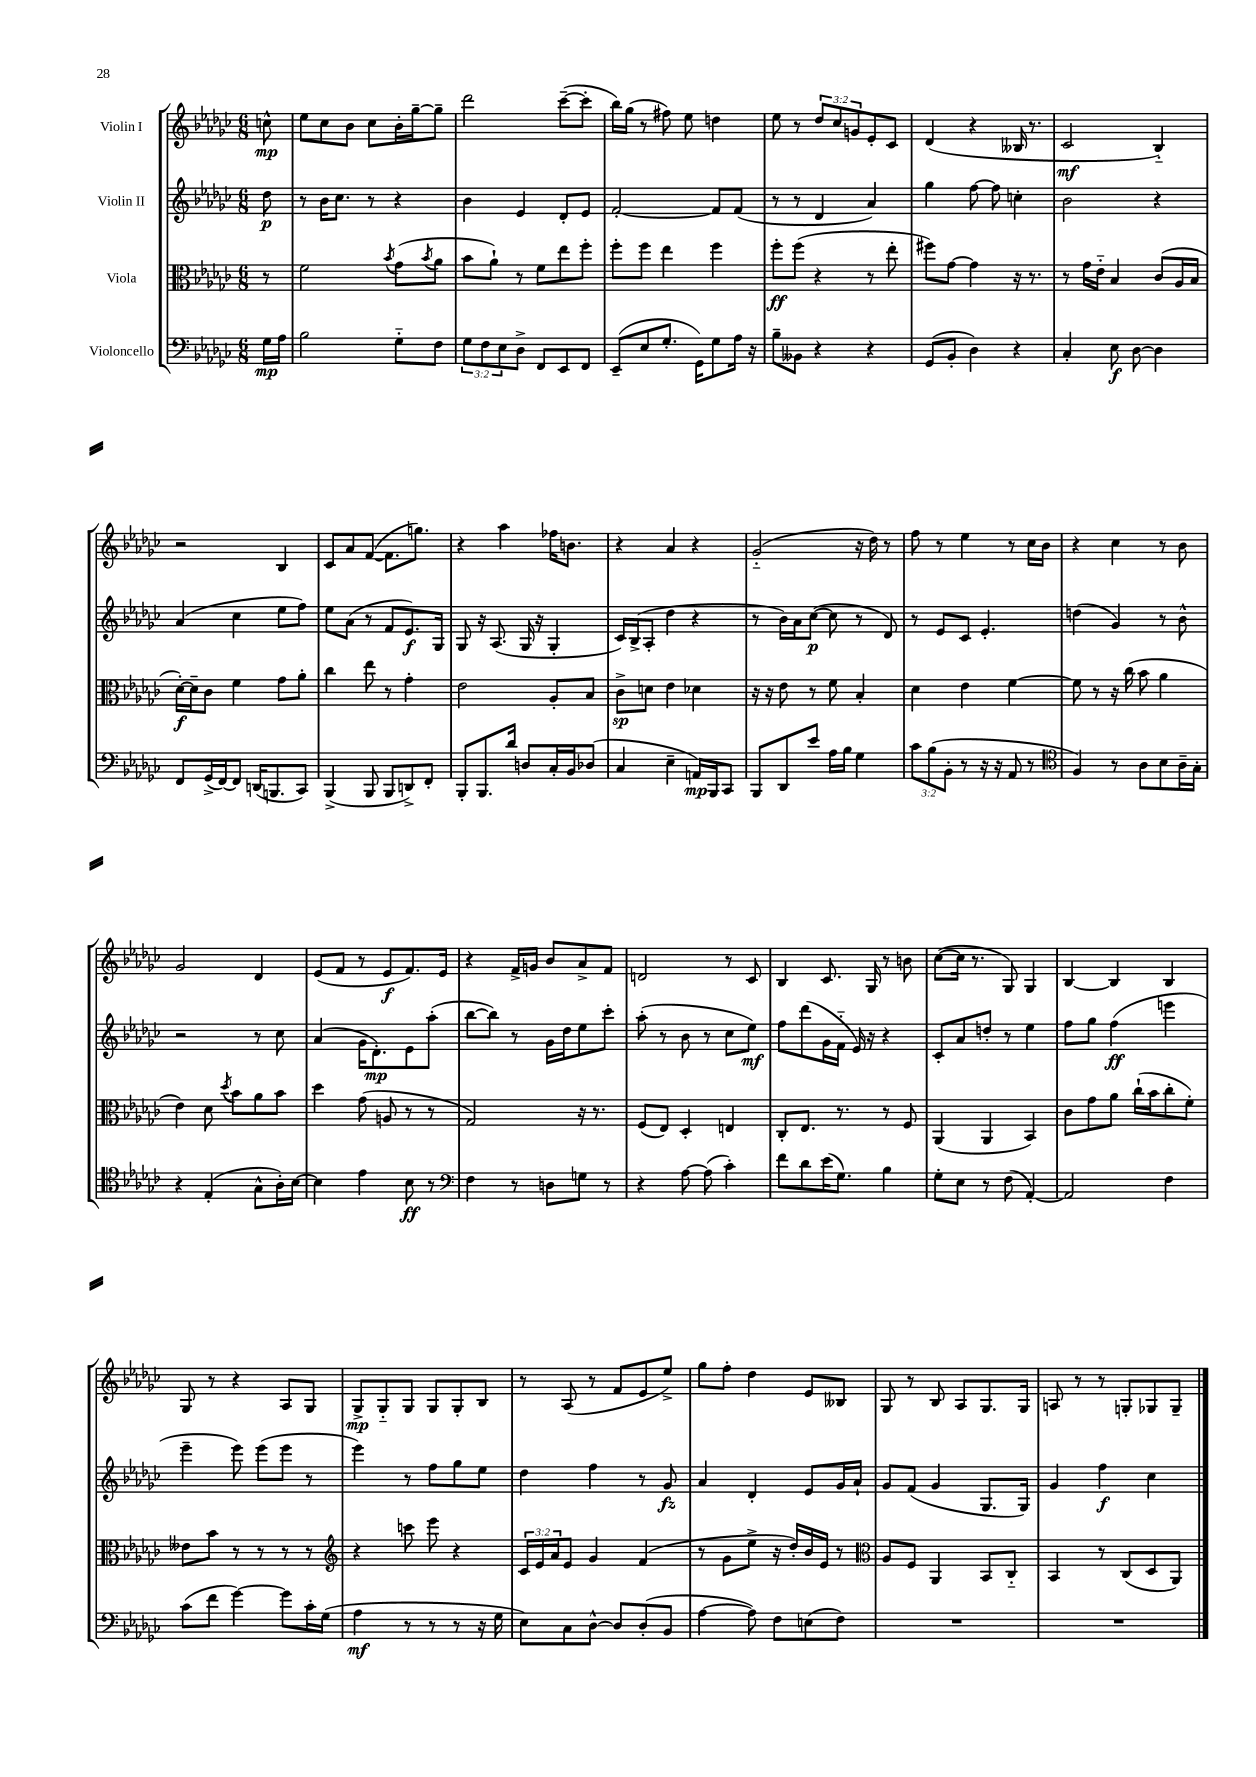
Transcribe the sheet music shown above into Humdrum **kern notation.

**kern	**dynam	**kern	**dynam	**kern	**dynam	**kern	**dynam
*part4	*part4	*part3	*part3	*part2	*part2	*part1	*part1
*staff4	*staff4	*staff3	*staff3	*staff2	*staff2	*staff1	*staff1
*I"Violoncello	*	*I"Viola	*	*I"Violin II	*	*I"Violin I	*
*clefF4	*	*clefC3	*	*clefG2	*	*clefG2	*
*k[b-e-a-d-g-c-]	*	*k[b-e-a-d-g-c-]	*	*k[b-e-a-d-g-c-]	*	*k[b-e-a-d-g-c-]	*
*M6/8	*	*M6/8	*	*M6/8	*	*M6/8	*
=	=	=	=	=	=	=	=
16G-\LL	mp	8r	.	8dd-\	p	8ccn^^\	mp
16A-\JJ	.	.	.	.	.	.	.
=1	=1	=1	=1	=1	=1	=1	=1
2B-\	.	2f\	.	8r	.	8ee-\L	.
.	.	.	.	16b-\KL	.	8cc-\	.
.	.	.	.	8.cc-\J	.	.	.
.	.	.	.	.	.	8b-\J	.
.	.	.	.	8r	.	8cc-\L	.
.	.	8qb-/	.	.	.	.	.
8G-\L	.	(8g-\L	.	4r	.	16b-'\L	.
.	.	.	.	.	.	[16gg-~\J	.
.	.	8qb-/	.	.	.	.	.
8F\J	.	8a-\J	.	.	.	8gg-~\J]	.
=2	=2	=2	=2	=2	=2	=2	=2
12G-\L	.	8b-\L	.	4b-\	.	2ddd-\	.
12F\	.	.	.	.	.	.	.
.	.	8a-`\J)	.	.	.	.	.
12E-\	.	.	.	.	.	.	.
8D-^\J	.	8r	.	4e-/	.	.	.
8FF/L	.	8f\L	.	.	.	.	.
8EE-/	.	8ee-\	.	8d-'/L	.	([8ccc-~\L	.
8FF/J	.	8ff'\J	.	8e-/J	.	8ccc-'\J]	.
=3	=3	=3	=3	=3	=3	=3	=3
(8EE-~/L	.	8ff'\L	.	[2f'/	.	16bb-\LL)	.
.	.	.	.	.	.	(16gg-\JJ	.
8E-/	.	8ff\J	.	.	.	8r	.
8.G-'/J	.	4ee-\	.	.	.	8ff#X\)	.
.	.	.	.	.	.	8ee-\	.
16GG-\KL)	.	.	.	.	.	.	.
8G-\	.	4ff\	.	8f/L]	.	4ddn\	.
16A-\Jk	.	.	.	(8f/J	.	.	.
16r	.	.	.	.	.	.	.
=4	=4	=4	=4	=4	=4	=4	=4
8B-~\L	.	8ff'\L	ff	8r	.	8ee-\	.
8BB--X\J	.	(8ff\J	.	8r	.	8r	.
4r	.	4r	.	4d-/	.	12dd-/L	.
.	.	.	.	.	.	12cc-/	.
.	.	.	.	.	.	12gn/	.
4r	.	8r	.	4a-/)	.	8e-'/	.
.	.	8ee-'\	.	.	.	8c-/J	.
=5	=5	=5	=5	=5	=5	=5	=5
(8GG-/L	.	8ff#X\L)	.	4gg-\	.	(4d-/	.
8BB-'/J	.	[8g-\J	.	.	.	.	.
4D-\)	.	4g-\]	.	[8ff\	.	4r	.
.	.	.	.	8ff\]	.	.	.
4r	.	16r	.	4ccn'\	.	16B--X/	.
.	.	8.r	.	.	.	8.r	.
=6	=6	=6	=6	=6	=6	=6	=6
4C-'/	.	8r	.	2b-\	.	2c-/	mf
.	.	16g-\LL	.	.	.	.	.
.	.	16e-\JJ	.	.	.	.	.
8E-\	f	4B-/	.	.	.	.	.
[8D-\	.	.	.	.	.	.	.
4D-\]	.	(8c-/L	.	4r	.	4B-/)	.
.	.	16A-/L	.	.	.	.	.
.	.	16B-/JJ	.	.	.	.	.
!!LO:LB:g=z
=7	=7	=7	=7	=7	=7	=7	=7
8FF/L	.	[16d-'\LL)	f	(4a-/	.	2r	.
.	.	16d-~\J]	.	.	.	.	.
(16GG-^/L	.	8c-\J	.	.	.	.	.
[16FF/J)	.	.	.	.	.	.	.
8FF/J]	.	4f\	.	4cc-\	.	.	.
(16DDn/KL	.	.	.	.	.	.	.
8.BBBn/	.	.	.	.	.	.	.
.	.	8g-\L	.	8ee-\L	.	4B-/	.
8CC-/J)	.	8a-'\J	.	8ff\J)	.	.	.
=8	=8	=8	=8	=8	=8	=8	=8
(4BBB-^/	.	4cc-\	.	8ee-\L	.	8c-/L	.
.	.	.	.	(8a-\J	.	8a-/	.
8BBB-/	.	8ee-\	.	8r	.	([8f/J	.
8BBB-/L	.	8r	.	8f/L	.	8.f\L]	.
8DDn^/)	.	4g-'\	.	8.e-/)	f	.	.
.	.	.	.	.	.	8.ggn\J)	.
8FF'/J	.	.	.	.	.	.	.
.	.	.	.	16G-/Jk	.	.	.
=9	=9	=9	=9	=9	=9	=9	=9
8BBB-'/L	.	2e-\	.	8G-/	.	4r	.
8.BBB-/	.	.	.	16r	.	.	.
.	.	.	.	(8.A-/	.	.	.
.	.	.	.	.	.	4aa-\	.
16d-/Jk	.	.	.	.	.	.	.
8Dn/L	.	.	.	16G-/	.	.	.
.	.	.	.	16r	.	.	.
16C-'/L	.	8A-'/L	.	4G-'/	.	16ff-X\KL	.
16BB-/J	.	.	.	.	.	8.bn\J	.
(8D-X/J	.	8B-/J	.	.	.	.	.
=10	=10	=10	=10	=10	=10	=10	=10
4C-/	.	8c-^\L	sp	16c-/LL)	.	4r	.
.	.	.	.	(16B-^/J	.	.	.
.	.	8dn\J	.	8A-'/J	.	.	.
4E-~\	.	4e-\	.	4dd-\	.	4a-/	.
16AAn/LL)	mp	4d-X\	.	4r	.	4r	.
16BBB-/J	.	.	.	.	.	.	.
8CC-/J	.	.	.	.	.	.	.
=11	=11	=11	=11	=11	=11	=11	=11
8BBB-/L	.	16r	.	8r	.	(2g-/	.
.	.	16r	.	.	.	.	.
8DD-/	.	8e-\	.	16b-\LL)	.	.	.
.	.	.	.	16a-\J	.	.	.
8e-/J	.	8r	.	([8cc-\J	p	.	.
16A-\LL	.	8f\	.	8cc-\]	.	.	.
16B-\JJ	.	.	.	.	.	.	.
4G-\	.	4B-'/	.	8r	.	16r	.
.	.	.	.	.	.	16dd-\)	.
.	.	.	.	8d-/)	.	8r	.
=12	=12	=12	=12	=12	=12	=12	=12
12c-\L	.	4d-\	.	8r	.	8ff\	.
(12B-\	.	.	.	.	.	.	.
.	.	.	.	8e-/L	.	8r	.
12BB-'\J	.	.	.	.	.	.	.
8r	.	4e-\	.	8c-/J	.	4ee-\	.
16r	.	.	.	4.e-'/	.	.	.
16r	.	.	.	.	.	.	.
8AA-/	.	[4f\	.	.	.	8r	.
8r	.	.	.	.	.	16cc-\LL	.
.	.	.	.	.	.	16b-\JJ	.
=13	=13	=13	=13	=13	=13	=13	=13
*clefC4	*	*	*	*	*	*	*
4F/)	.	8f\]	.	(4ddn\	.	4r	.
.	.	8r	.	.	.	.	.
8r	.	16r	.	4g-/)	.	4cc-\	.
.	.	(16cc-\	.	.	.	.	.
8A-\L	.	8b-\	.	.	.	.	.
8B-\	.	4a-\	.	8r	.	8r	.
16A-~\L	.	.	.	8b-^^\	.	8b-\	.
16G-'\JJ	.	.	.	.	.	.	.
!!LO:LB:g=z
=14	=14	=14	=14	=14	=14	=14	=14
4r	.	4e-\)	.	2r	.	2g-/	.
(4E-'/	.	8d-\	.	.	.	.	.
.	.	8qdd-/	.	.	.	.	.
.	.	8b-\L	.	.	.	.	.
8G-^^\L	.	8a-\	.	8r	.	4d-/	.
16A-'\L)	.	8b-\J	.	8cc-\	.	.	.
[16B-\JJ	.	.	.	.	.	.	.
=15	=15	=15	=15	=15	=15	=15	=15
4B-\]	.	4dd-\	.	(4a-/	.	(8e-/L	.
.	.	.	.	.	.	8f/J	.
4e-\	.	(8g-\	.	16g-\KL	.	8r	.
.	.	.	.	8.d-'\)	mp	.	.
.	.	8An/	.	.	.	8e-/L	f
8B-\	ff	8r	.	8e-\	.	8.f/)	.
8r	.	8r	.	(8aa-'\J	.	.	.
.	.	.	.	.	.	16e-/Jk	.
=16	=16	=16	=16	=16	=16	=16	=16
*clefF4	*	*	*	*	*	*	*
4F\	.	2G-/)	.	[8bb-\L	.	4r	.
.	.	.	.	8bb-\J])	.	.	.
8r	.	.	.	8r	.	16f^/LL	.
.	.	.	.	.	.	16gn/JJ	.
8Dn\L	.	.	.	16g-\LL	.	8b-/L	.
.	.	.	.	16dd-\J	.	.	.
8Gn\J	.	16r	.	8ee-\	.	8a-^/	.
.	.	8.r	.	.	.	.	.
8r	.	.	.	8ccc-'\J	.	8f/J	.
=17	=17	=17	=17	=17	=17	=17	=17
4r	.	(8F/L	.	(8aa-'\	.	2dn/	.
.	.	8E-/J)	.	8r	.	.	.
[8A-\	.	4D-'/	.	8b-\	.	.	.
(8A-\]	.	.	.	8r	.	.	.
4c-'\)	.	4En/	.	8cc-\L	.	8r	.
.	.	.	.	8ee-\J)	mf	8c-/	.
=18	=18	=18	=18	=18	=18	=18	=18
8f\L	.	8C-'/L	.	8ff\L	.	4B-/	.
8d-\	.	8.E-/J	.	(8ddd-\	.	.	.
(16e-\K	.	.	.	16g-\L	.	8.c-/	.
8.G-\J)	.	8.r	.	16f\JJ	.	.	.
.	.	.	.	16e-/)	.	.	.
.	.	.	.	16r	.	16G-/	.
4B-\	.	8r	.	4r	.	8r	.
.	.	8F/	.	.	.	8bn\	.
=19	=19	=19	=19	=19	=19	=19	=19
8G-'\L	.	(4AA-/	.	8c-'/L	.	([8cc-\L	.
8E-\J	.	.	.	8a-/	.	16cc-\Jk]	.
.	.	.	.	.	.	8.r	.
8r	.	4AA-/	.	8ddn'/J	.	.	.
(8F\	.	.	.	8r	.	8G-/)	.
[4AA-'/)	.	4BB-/)	.	4ee-\	.	4G-/	.
=20	=20	=20	=20	=20	=20	=20	=20
2AA-/]	.	8c-\L	.	8ff\L	.	[4B-/	.
.	.	8g-\	.	8gg-\J	.	.	.
.	.	8a-\J	.	(4ff\	ff	4B-/]	.
.	.	(16cc-`\LL	.	.	.	.	.
.	.	16b-\J	.	.	.	.	.
4F\	.	8cc-'\	.	4eeen\	.	4B-/	.
.	.	8f'\J)	.	.	.	.	.
!!LO:LB:g=z
=21	=21	=21	=21	=21	=21	=21	=21
(8c-\L	.	8e--X\L	.	4eee-~\	.	8G-/	.
8f\J	.	8b-\J	.	.	.	8r	.
[4g-\)	.	8r	.	8eee-\)	.	4r	.
.	.	8r	.	(8eee-\L	.	.	.
8g-\L]	.	8r	.	8eee-\J	.	8A-/L	.
16c-'\L	.	8r	.	8r	.	8G-/J	.
(16G-\JJ	.	.	.	.	.	.	.
=22	=22	=22	=22	=22	=22	=22	=22
*	*	*clefG2	*	*	*	*	*
4A-\	mf	4r	.	4eee-\)	.	8G-^/L	mp
.	.	.	.	.	.	8G-/	.
8r	.	8cccn\	.	8r	.	8G-/J	.
8r	.	8eee-\	.	8ff\L	.	8G-/L	.
8r	.	4r	.	8gg-\	.	8G-'/	.
16r	.	.	.	8ee-\J	.	8B-/J	.
16G-\	.	.	.	.	.	.	.
=23	=23	=23	=23	=23	=23	=23	=23
8E-\L)	.	24c-/LL	.	4dd-\	.	8r	.
.	.	24e-/	.	.	.	.	.
.	.	24a-/J	.	.	.	.	.
8C-\	.	8e-/J	.	.	.	(8A-/	.
[8D-^^\J	.	4g-/	.	4ff\	.	8r	.
8D-/L]	.	.	.	.	.	8f/L	.
(8D-'/	.	(4f/	.	8r	.	8e-/	.
8BB-/J	.	.	.	8g-/	fz	8ee-^/J)	.
=24	=24	=24	=24	=24	=24	=24	=24
[4A-\	.	8r	.	4a-/	.	8gg-\L	.
.	.	8g-\L	.	.	.	8ff'\J	.
8A-\])	.	8ee-^\J	.	4d-'/	.	4dd-\	.
8F\L	.	16r	.	.	.	.	.
.	.	16dd-'/LL)	.	.	.	.	.
(8En\	.	16b-/	.	8e-/L	.	8e-/L	.
.	.	16e-/JJ	.	.	.	.	.
8F\J)	.	8r	.	16g-/L	.	8B--X/J	.
.	.	.	.	16a-`/JJ	.	.	.
=25	=25	=25	=25	=25	=25	=25	=25
*	*	*clefC3	*	*	*	*	*
2.r	.	8A-/L	.	8g-/L	.	8G-/	.
.	.	8F/J	.	(8f/J	.	8r	.
.	.	4AA-/	.	4g-/	.	8B-/	.
.	.	.	.	.	.	8A-/L	.
.	.	8BB-/L	.	8.G-/L	.	8.G-/	.
.	.	8C-/J	.	.	.	.	.
.	.	.	.	16G-/Jk)	.	16G-/Jk	.
=26	=26	=26	=26	=26	=26	=26	=26
2.r	.	4BB-/	.	4g-/	.	8An/	.
.	.	.	.	.	.	8r	.
.	.	8r	.	4ff\	f	8r	.
.	.	(8C-/L	.	.	.	8Gn'/L	.
.	.	8D-/	.	4cc-\	.	8G-X/	.
.	.	8AA-/J)	.	.	.	8G-~/J	.
==	==	==	==	==	==	==	==
*-	*-	*-	*-	*-	*-	*-	*-
